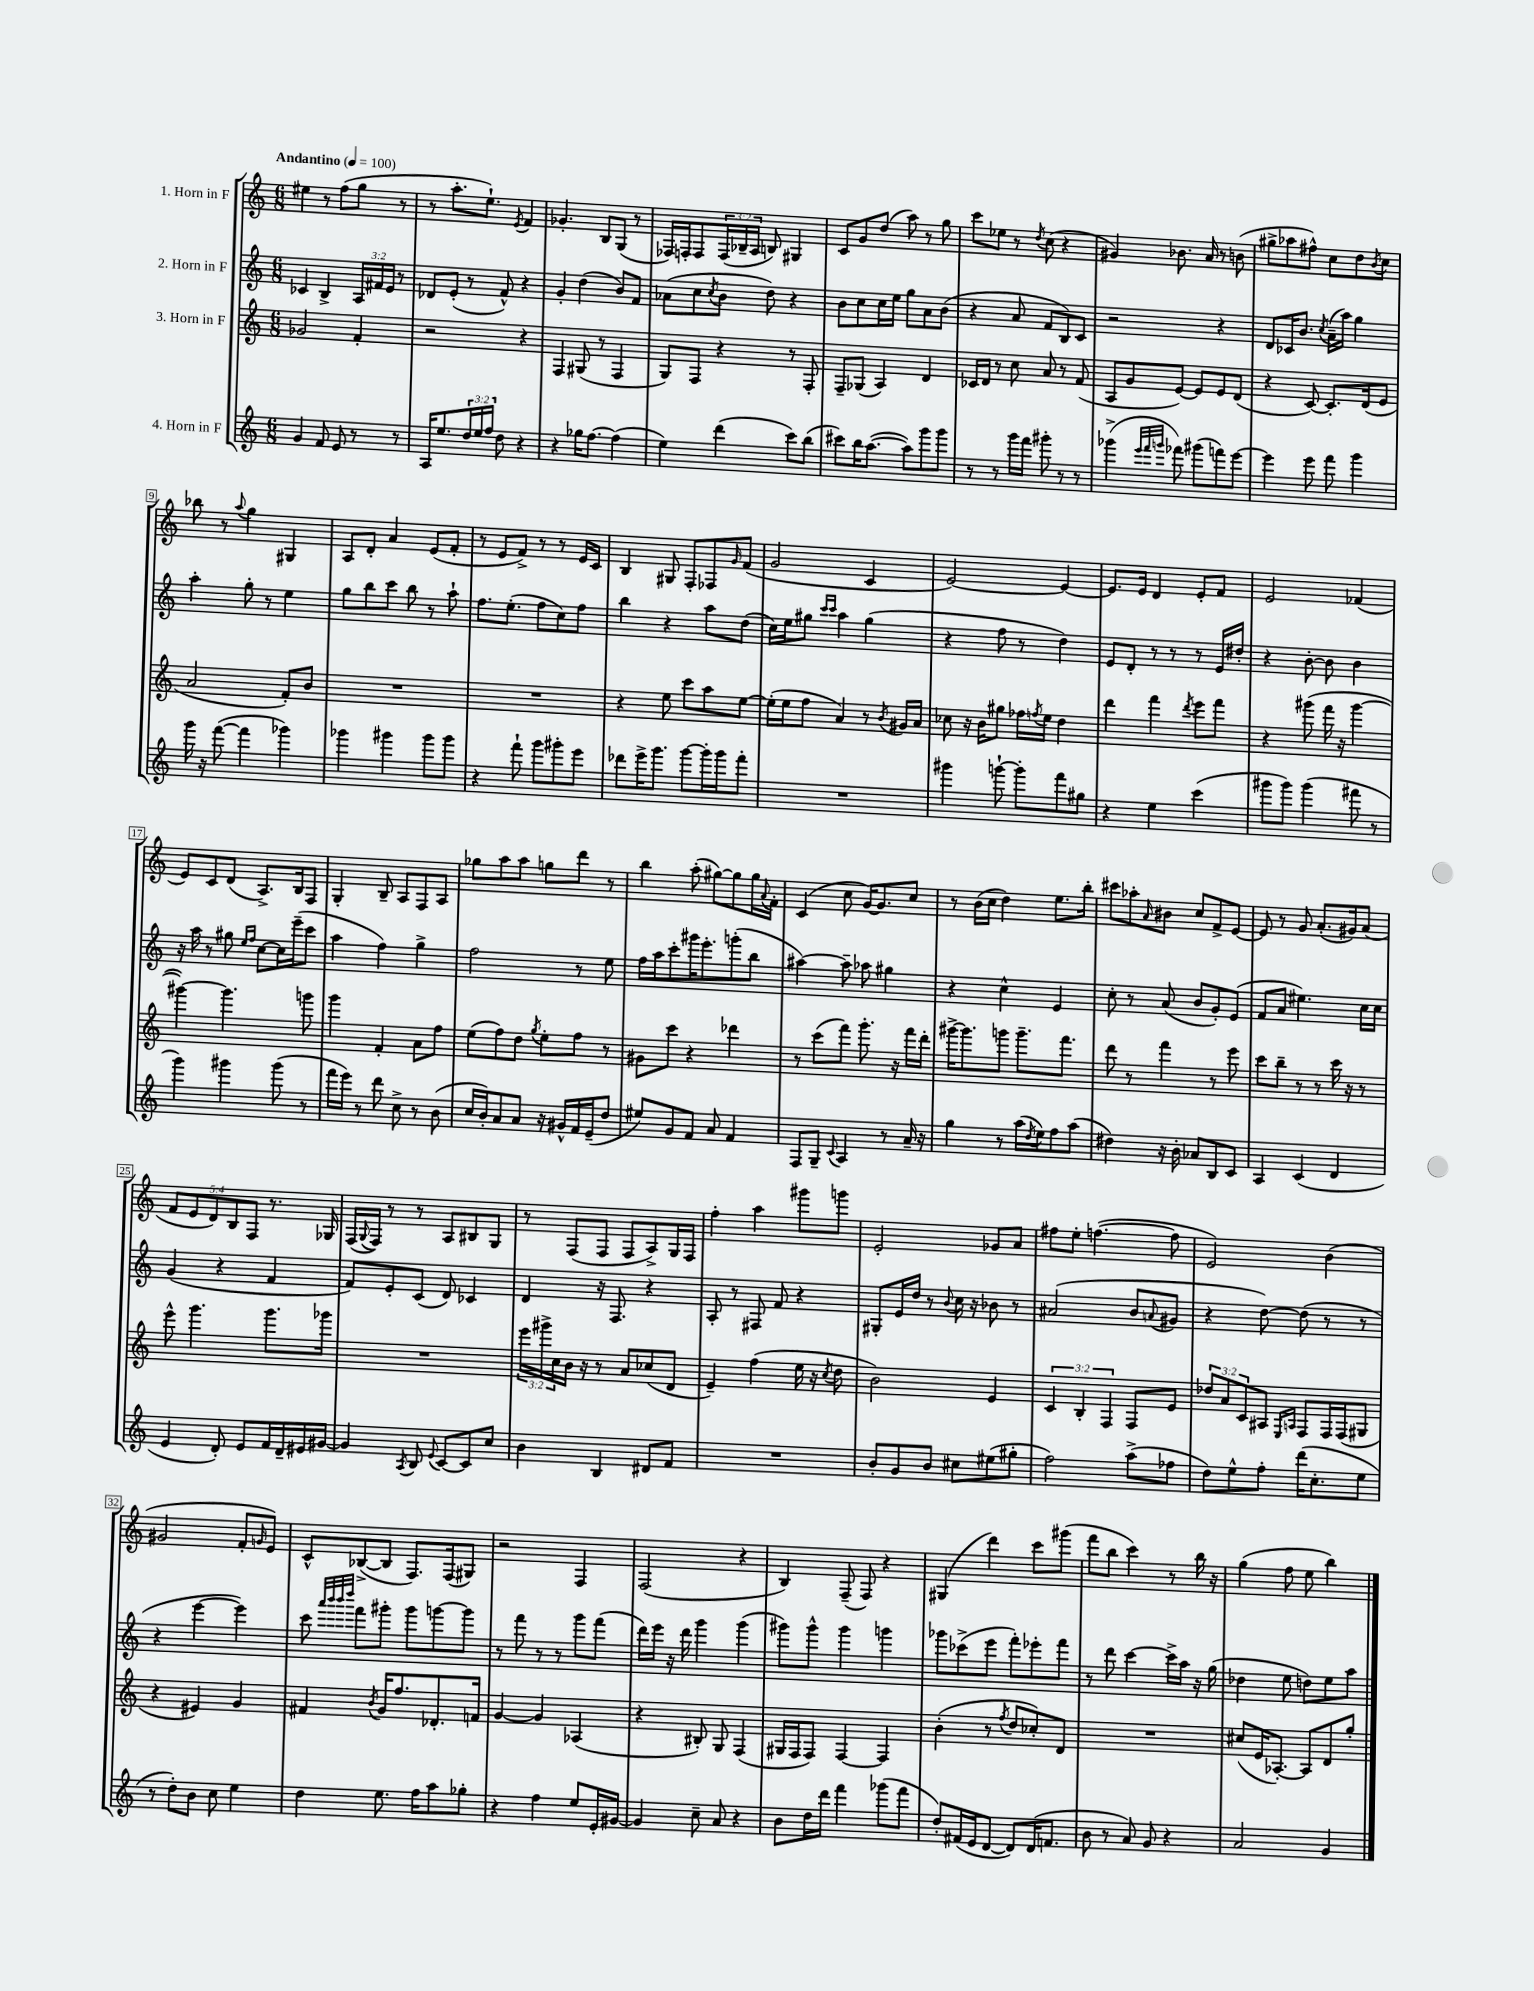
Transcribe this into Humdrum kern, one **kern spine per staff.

**kern	**kern	**kern	**kern
*part4	*part3	*part2	*part1
*staff4	*staff3	*staff2	*staff1
*I"4. Horn in F	*I"3. Horn in F	*I"2. Horn in F	*I"1. Horn in F
*clefG2	*clefG2	*clefG2	*clefG2
*k[]	*k[]	*k[]	*k[]
*M6/8	*M6/8	*M6/8	*M6/8
*MM100	*MM100	*MM100	*MM100
=1	=1	=1	=1
!	!	!	!LO:TX:a:B:t=Andantino
4g/	2g-X/	4c-X/	4ee#X\
8f/	.	4B^/	8r
8e/	.	.	(8ff\L
8r	4f'/	24A/LL	8gg\J
.	.	24f#X/	.
.	.	24e/JJ	.
8r	.	8r	8r
=2	=2	=2	=2
16A/KL	2r	8d-X/L	8r
8.ee/	.	.	.
.	.	(8e'/J	8.aa'\L
24dd/L	.	8r	.
24ee/	.	.	.
.	.	.	8.ee`\J)
24ff/JJ	.	.	.
8dd\	.	8f^^/)	.
.	.	.	8qe/
4r	4r	4r	4f/
=3	=3	=3	=3
4r	4F/	4g'/	4.g-X'/
16gg-X\KL	(8G#X/	(4dd\	.
[8.ff\J	.	.	.
.	8r	.	8B/L
(4ff\]	4F/	8b/L)	(8G/J
.	.	8f/J	8r
=4	=4	=4	=4
4ee\)	8G/L)	(8a-X\L	16F-X/LL)
.	.	.	16Fn'/J
.	8F/J	8cc\	8F/
.	.	8qcc/	.
(4ddd\	4r	8b\J	(24F/L
.	.	.	24B-X~/
.	.	.	24A/JJ
.	.	8dd\)	8Bn/)
8ccc\L)	8r	4r	4G#X/
(8bb\J	8F'/	.	.
=5	=5	=5	=5
8ccc#X\L)	8F~/L	8b\L	8c/L
16bb\K	(8G-X/J	8cc\	8g/
([8.aa\J	.	.	.
.	4A/)	16cc\L	(8dd/J
.	.	16ee\JJ	.
8aa\L])	.	8gg\L	8aa\)
8ggg\	4d/	8a\	8r
8ggg\J	.	(8b\J	8gg\
=6	=6	=6	=6
8r	16c-X/LL	4r	8ccc\L
.	16d/JJ	.	.
8r	8r	.	8ee-X\J
16ggg\LL	8cc\	8a/	8r
16fff\JJ	.	.	.
.	.	.	8qdd/
8ggg#X'\	8a/	8f/L	(8cc\
8r	8r	8B/)	4r
8r	(8f/	8c/J	.
=7	=7	=7	=7
(4ggg-X^\	8A/L	2r	4g#X/)
.	8g/	.	.
32qqeee/LLL	.	.	.
32qqfff/	.	.	.
32qqgggn/JJJ	.	.	.
8fff-X\)	[8e/J)	.	8.b-X\
(8ggg#X\L	8e/L]	.	.
.	.	.	16a/
8fffn\)	8e/	4r	8r
[8eee\J	(8d/J	.	(8bn\
=8	=8	=8	=8
4eee\]	4r	8d/L	8gg#X^\L
.	.	16c-X/K	8aa-X\
.	.	8.b/J	.
8eee\	[8c/)	.	8ff#X^^\J)
.	.	8qcc/	.
8fff\	8.c'/L]	(16a~\LL	8cc\L
.	.	16aa\JJ)	.
4ggg\	.	4gg\	8dd\
.	(16d/k	.	.
.	.	.	8qb/
.	8e/J	.	8cc\J
!!LO:LB:g=z
=9	=9	=9	=9
16ggg\	2a/	4aa'\	8bb-X\
16r	.	.	.
([8fff\	.	.	8r
.	.	.	8qqaa/
4fff\]	.	8gg'\	4gg\
.	.	8r	.
4ggg-X\)	8f'/L)	4ee\	4G#X/
.	8b/J	.	.
=10	=10	=10	=10
4ggg-X\	2.r	8gg\L	8A/L
.	.	8bb\	8d'/J
4ggg#X\	.	8ccc\J	4a/
.	.	8bb\	.
8ggg#\L	.	8r	(8e/L
8ggg#\J	.	8aa`\	8f'/J
=11	=11	=11	=11
4r	2.r	8.ff\L	8r
.	.	.	8e/L
.	.	(8.ee'\J	.
8fff`\	.	.	8f^/J)
8ggg\L	.	8ff\L	8r
8ggg#X'\	.	8cc\)	8r
8eee\J	.	8ff\J	16e/LL
.	.	.	16c/JJ
=12	=12	=12	=12
8ddd-X\L	4r	4bb\	4B/
16eee^\K	.	.	.
8.ggg\J	.	.	.
.	8ee\	4r	8G#X/
[8ggg\L	8ccc\L	.	8F'/L
16ggg'\L]	8aa\	8aa\L	8F-X/
16ggg\J	.	.	.
.	.	.	16qqg/
8fff'\J	[8ee\J	(8dd\J	(8f/J
=13	=13	=13	=13
2.r	(16ee'\LL]	16cc\LL)	2g/
.	16ee\J	16ee\J	.
.	8ff\J	8gg#X\J	.
.	.	16qqccc/LL	.
.	.	16qqccc/JJ	.
.	4a/)	4aa\	.
.	8r	(4gg#\	4c/
.	8qb/	.	.
.	16g#X/LL	.	.
.	16a/JJ	.	.
=14	=14	=14	=14
4ggg#X\	8cc-X\	4r	[2e/)
.	16r	.	.
.	16b\KL	.	.
[8gggn`\	8gg#X\J	8ff\	.
8ggg'\L]	16ff-X\LL	8r	.
.	8qffn/	.	.
.	16ee\JJ	.	.
8fff\	4dd\	4dd\)	4e/_
8gg#X\J	.	.	.
=15	=15	=15	=15
4r	4ddd\	8e/L	8.e/L]
.	.	8d'/J	.
.	.	.	16e/Jk
4ee\	4fff\	8r	4d/
.	.	8r	.
.	8qddd/	.	.
(4ccc\	8eee\L	8r	8e'/L
.	8fff\J	16e/LL	8f/J
.	.	16dd#X'/JJ	.
=16	=16	=16	=16
8ggg#X\L	4r	4r	2e/
8ggg#\J)	.	.	.
(4ggg#\	(8ggg#X\	[8b'\	.
.	16fff\	8b\]	.
.	16r	.	.
8fff#X\	[4ggg#\	4b\	(4f-X/
8r	.	.	.
!!LO:LB:g=z
=17	=17	=17	=17
4ggg\)	4ggg#X\_)	16r	8e/L)
.	.	16aa\	.
.	.	8r	8c/
4ggg#X\	4.ggg#\]	8gg#X\	(8d/J
.	.	16qqee/LL	.
.	.	16qqff/JJ	.
.	.	[8cc\L	8.A^/L)
(8ggg#\	.	16cc\L]	.
.	.	(16eee~\J	16B/k
8r	8gggn\	8ccc\J	8F/J
=18	=18	=18	=18
16fff\LL	4ggg\	4aa\	4G'/
16eee\JJ)	.	.	.
8r	.	.	.
8ddd\	4f'/	4ff\)	8B~/
8cc^\	.	.	8A/L
8r	8a\L	4gg^\	8F/
(8b\	8ff\J	.	8A/J
=19	=19	=19	=19
16cc/LL	(8ee\L	2ff\	8gg-X\L
16b'/J)	.	.	.
8a/	8ff\)	.	8aa\
8a/J	8dd\J	.	8aa\J
.	8qgg/	.	.
16r	8ee'\L	.	8ggn\L
16g#X^^/LL	.	.	.
16f/	8ff\J	8r	8ddd\J
(16e~/J	.	.	.
8dd/J	8r	8ee\	8r
=20	=20	=20	=20
8ee#X/L)	8g#X\L	16ff\LL	4bb\
.	.	16aa\J	.
8g/	8ccc\J	8ccc'\	.
8f/J	4r	16ggg#X\K	(8aa'\
.	.	8.eee'\	.
8a/	.	.	[8gg#X\L)
4f/	4ddd-X\	(8gggn'\	8gg#\]
.	.	8bb\J	16gg#\L
.	.	.	8qqa/
.	.	.	16f'\JJ
=21	=21	=21	=21
8F/L	8r	[4aa#X\)	(4c/
8G~/J	(8ccc\L	.	.
8qqc/	.	.	.
4A/	8fff\J)	8aa#~\]	8cc\
.	8.ggg'\	8aa-X\	[16g/KL)
.	.	.	8.g/]
8r	.	4gg#X\	.
.	16r	.	.
16a~/	16fff\LL	.	8cc/J
16r	16ddd'\JJ	.	.
=22	=22	=22	=22
4gg\	[16ggg#X^\KL	4r	8r
.	8.ggg#\]	.	.
.	.	.	(16b\LL
.	.	.	16cc\JJ
8r	8gggn\J	4cc^^\	4dd\)
(16aa\LL	8.ggg~\L	.	.
8qdd/	.	.	.
16ee\J)	.	.	.
8ff\	.	4e/	8.ee\L
.	8.fff\J	.	.
(8aa\J	.	.	.
.	.	.	16bb'\Jk
=23	=23	=23	=23
4dd#X\)	8ddd\	8cc'\	8ccc#X\L
.	8r	8r	8aa-X'\
.	.	.	16qqa/
16r	4fff\	(8a/	8b#X\J
16b'\	.	.	.
8a-X/L	.	8b/L	8cc/L
8B/	8r	8g'/)	8f^/
8c/J	8eee\	(8e/J	[8e/J
=24	=24	=24	=24
4A/	8ccc\L	8f/L	8e/]
.	8bb~\J	8a/J	8r
(4c/	8r	4.ee#X\)	8g/
.	8r	.	(8.a'/L
4d/	16ccc\	.	.
.	16r	.	16g#X/k)
.	8r	16cc\LL	(8a/J
.	.	16cc\JJ	.
!!LO:LB:g=z
=25	=25	=25	=25
4e/	8eee^^\	(4g/	10f/L
.	.	.	10e/
.	4.ggg\	.	.
.	.	.	10d/)
8d'/)	.	4r	.
.	.	.	10B/
8e/L	.	.	.
.	.	.	10F/J
16f/L	8.ggg\L	4f/	8.r
16d~/	.	.	.
16e#X/	.	.	.
[16g#X/JJ	16ggg-X\Jk	.	16G-X/
=26	=26	=26	=26
4g#/]	2.r	8f/L)	(16F/LL
.	.	.	8qqG/
.	.	.	16F/JJ)
.	.	8e'/	8r
8qA/	.	.	.
8B/	.	(8c/J	8r
8qqe/	.	.	.
[8c/L	.	8d/)	8A/L
8c/]	.	4c-X/	8B#X/
8cc/J	.	.	8G/J
=27	=27	=27	=27
4b\	24eee\LL	4d/	8r
.	24ggg#X^\	.	.
.	24cc\	.	.
.	16b\JJ	.	(8F/L
.	16r	.	.
4B/	8r	16r	8F/J
.	.	8.F/	.
.	8a/L	.	8F/L
8d#X/L	(8cc-X/	4r	8A^/)
8f/J	8d/J	.	16G/L
.	.	.	16F/JJ
=28	=28	=28	=28
2.r	4e~/)	8A'/	4ff'\
.	.	8r	.
.	(4ff\	8F#X/	4aa\
.	.	8f/	.
.	16ee\	4r	8ggg#X\L
.	16r	.	.
.	8qcc/	.	.
.	8dd\	.	8gggn\J
=29	=29	=29	=29
8b'/L	2b\)	8G#X'/L	2e'/
8g/	.	16e/L	.
.	.	16dd/JJ	.
8b/J	.	8r	.
.	.	8qqb/	.
8cc#X\L	.	16cc\	.
.	.	16r	.
(8ee#X\	4e/	8b-X\	8g-X/L
8gg#X'\J	.	8r	8a/J
=30	=30	=30	=30
2ff\)	6c/	(2a#X/	8ff#X\L
.	.	.	8ee'\J
.	6B'/	.	.
.	.	.	([4.ffn\
.	6F/	.	.
(8aa^\L	8F/L	8b/L	.
.	.	8qqan/	.
8ff-X\J	8e/J	8g#X/J	8ff\]
=31	=31	=31	=31
8dd\L)	12dd-X/L	4r	2e/)
.	12a/	.	.
8ee^^\	.	.	.
.	12c/	.	.
8ff'\J	8A#X/J	[8dd\)	.
.	16qqE/LL	.	.
.	16qqAn/JJ	.	.
(16ddd\KL	8F/L	(8dd\]	.
8.cc'\	.	.	.
.	16F/L	8r	(4b\
.	(16F/J	.	.
8ee\J	8G#X/J	8r	.
!!LO:LB:g=z
=32	=32	=32	=32
8r	4r	4r	2g#X/
8dd'\L)	.	.	.
8b\J	4e#X/)	[4eee\	.
8cc\	.	.	.
4ee\	4g/	4eee\])	8f'/L
.	.	.	16qqgn/
.	.	.	8e/J)
=33	=33	=33	=33
4dd\	4f#X/	8ccc\	8c^^/L
.	.	32qqaaa/LLL	.
.	.	32qqbbb/	.
.	.	32qqbbb/	.
.	.	32qqdddd/JJJ	.
.	.	8fff\L	([8B-X^/
.	8qb/	.	.
8.ee\	16g/KL	8ggg#X'\J	8B-/J]
.	8.ff/	.	.
.	.	8ggg#\L	8.F/L)
16ff\KL	.	.	.
8aa\	8.d-X'/	[8gggn\	.
.	.	.	(16F/k
8gg-X'\J	.	8ggg\J]	8G#X/J)
.	16fn/Jk	.	.
=34	=34	=34	=34
4r	[4g/	8r	2r
.	.	8fff\	.
4ff\	4g/]	8r	.
.	.	8r	.
8ee/L	(4A-X/	8ggg\L	4F/
16e'/L	.	(8fff\J	.
[16g#X/JJ	.	.	.
=35	=35	=35	=35
4g#/]	4r	16ddd\LL)	(2F/
.	.	16eee\JJ	.
.	.	16r	.
.	.	16ddd\	.
8cc~\	8B#X'/)	4ggg\	.
8a/	8G/	.	.
4r	(4F/	(4ggg\	4r
=36	=36	=36	=36
8b\L	16G#X/LL	8ggg#X\L)	4B/)
.	16F/J	.	.
16dd\L	8F/J)	8ggg#^^\J	.
16ddd\JJ	.	.	.
4fff\	[4F/	4ggg#\	(8F~/
.	.	.	8F/)
(8ggg-X\L	4F/]	4gggn\	4r
8fff\J	.	.	.
=37	=37	=37	=37
8dd'/L)	(4b'\	8ggg-X\L	(4G#X/
(16f#X/L	.	(8ccc-X^\	.
16e/J	.	.	.
[8d/J	8r	8eee\J	4ddd\)
.	8qff/	.	.
8d/L])	8dd/L	8fff'\L)	.
(16d/K	8cc-X'/)	8eee-X'\	8ccc\L
8.fn/J	.	.	.
.	8d/J	8fff\J	(8ggg#X\J
=38	=38	=38	=38
8b\	2.r	8r	8fff\L
8r	.	8ddd\	8bb\J
8a/)	.	[4ccc\	4ccc\)
8g/	.	.	.
4r	.	16ccc^\LL]	8r
.	.	16aa\JJ	.
.	.	16r	16bb\
.	.	(16gg\	16r
=39	=39	=39	=39
2a/	(8cc#X/L	4dd-X\	(4gg\
.	16e/K	.	.
.	[8.A-X'/J)	.	.
.	.	8ee\	8ff\
.	8A-/L]	8ddn\L)	8ee\
4g/	8d/	8ee\	4bb\)
.	8gg'/J	8aa\J	.
==	==	==	==
*-	*-	*-	*-
